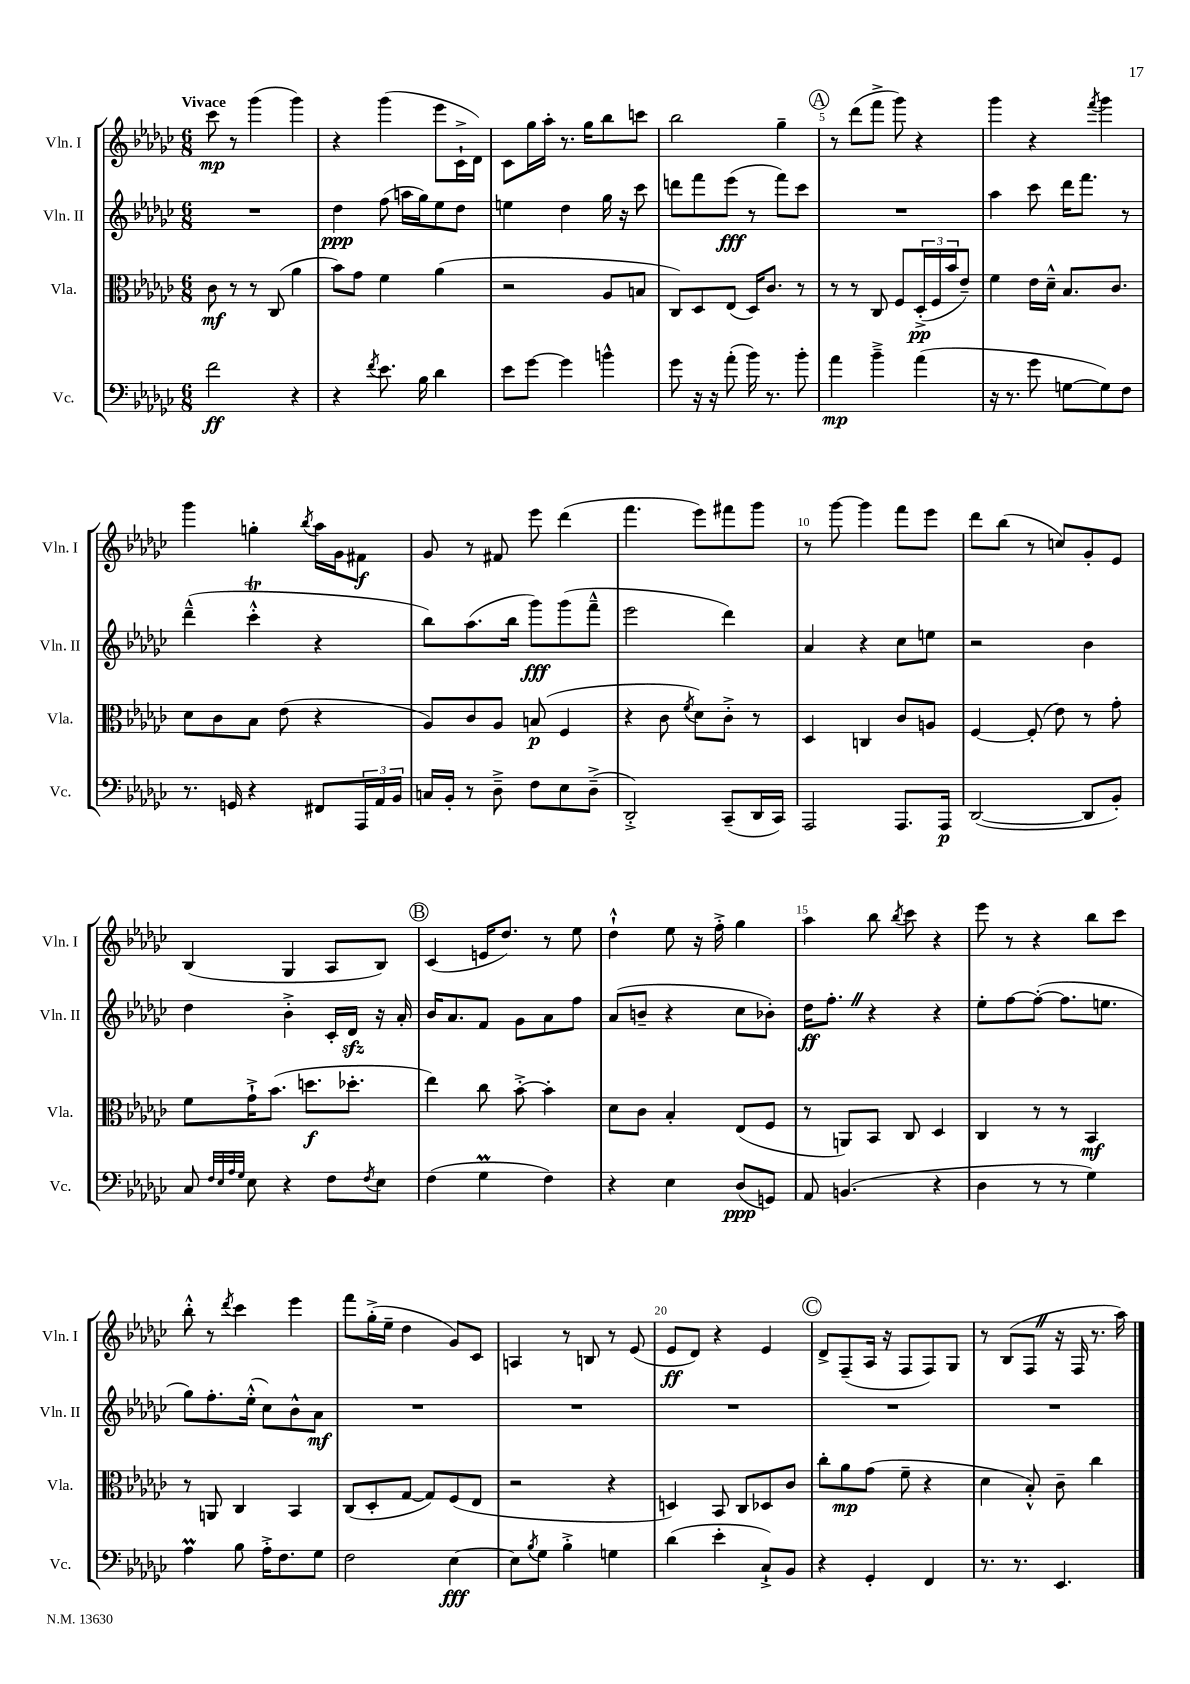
<<
\new StaffGroup <<
\new Staff = "s0" \with { instrumentName = "Vln. I" shortInstrumentName = "Vln. I" } {
    \clef treble \key ges \major \numericTimeSignature \time 6/8 \tempo "Vivace"
    ces'''8\mp r8 ges'''4( ges'''4) |
    r4 ges'''4( ees'''8 ces'16-!-> des'16) |
    ces'8 ges''16 aes''16-. r8. ges''16 bes''8 c'''8 |
    bes''2 ges''4-- |
    \mark \markup { \circle "A" } r8 des'''8( f'''8-> ges'''8) r4 |
    ges'''4 r4 \acciaccatura { f'''8 } ges'''4 |
    ges'''4 g''4-. \acciaccatura { bes''8 } aes''16 ges'16 fis'8\f |
    ges'8 r8 fis'8 ees'''8 des'''4( |
    f'''4. ees'''8) fis'''8 ges'''8 |
    r8 ges'''8~ ges'''4 f'''8 ees'''8 |
    des'''8 bes''8( r8 c''8) ges'8-. ees'8 |
    bes4( ges4 aes8 bes8) |
    \mark \markup { \circle "B" } ces'4( e'16 des''8.) r8 ees''8 |
    des''4-!-^ ees''8 r16 f''16-.-> ges''4 |
    aes''4 bes''8 \acciaccatura { bes''8 } ces'''8 r4 |
    ees'''8 r8 r4 bes''8 ces'''8 |
    bes''8-.-^ r8 \acciaccatura { des'''8 } ces'''4 ees'''4 |
    f'''8 ges''16-.->( ees''16-- des''4 ges'8) ces'8 |
    a4 r8 b8 r8 ees'8( |
    ees'8\ff des'8) r4 ees'4 |
    \mark \markup { \circle "C" } des'8-> f8--( aes16 r16 f8 f8) ges8 |
    r8 bes8( f8 \once \override BreathingSign.text = \markup { \musicglyph "scripts.caesura.straight" } \breathe r16 f16 r8. aes''16) \bar "|." |
}
\new Staff = "s1" \with { instrumentName = "Vln. II" shortInstrumentName = "Vln. II" } {
    \clef treble \key ges \major \numericTimeSignature \time 6/8
    R2. |
    des''4\ppp f''8( a''16 ges''16) ees''8 des''8 |
    e''4 des''4 ges''16 r16 ces'''8 |
    d'''8 f'''8 ees'''8\fff( r8 f'''8) ces'''8 |
    \mark \markup { \circle "A" } R2. |
    aes''4 ces'''8 des'''16 f'''8. r8 |
    des'''4---^( ces'''4-.-^\trill r4 |
    bes''8) aes''8.( bes''16 ges'''8\fff) ges'''8( f'''8---^ |
    ees'''2 des'''4) |
    aes'4 r4 ces''8 e''8 |
    r2 bes'4 |
    des''4 bes'4-.-> ces'16-. des'16\sfz r16 aes'16-. |
    \mark \markup { \circle "B" } bes'16 aes'8. f'8 ges'8 aes'8 f''8 |
    aes'8( b'8-- r4 ces''8 bes'8-.) |
    des''16\ff f''8.-. \once \override BreathingSign.text = \markup { \musicglyph "scripts.caesura.straight" } \breathe r4 r4 |
    ees''8-. f''8~ f''8~-.( f''8. e''8. |
    ges''8) f''8.-. ees''16-.-^( ces''8) bes'8-^ aes'8\mf |
    R2. |
    R2. |
    R2. |
    \mark \markup { \circle "C" } R2. |
    R2. \bar "|." |
}
\new Staff = "s2" \with { instrumentName = "Vla." shortInstrumentName = "Vla." } {
    \clef alto \key ges \major \numericTimeSignature \time 6/8
    ces'8\mf r8 r8 ces8( aes'4 |
    bes'8) ges'8 f'4 aes'4( |
    r2 aes8 b8 |
    ces8) des8 ees8( des16) ces'8. r8 |
    \mark \markup { \circle "A" } r8 r8 ces8 f8 \tuplet 3/2 { des16-.->\pp( f16 bes'16 } ees'8--) |
    f'4 ees'16 des'16---^ bes8. ces'8. |
    des'8 ces'8 bes8 ees'8( r4 |
    aes8) ces'8 aes8 b8\p( f4 |
    r4 ces'8 \acciaccatura { f'8 } des'8) ces'8-.-> r8 |
    des4 c4 ces'8 a8 |
    f4~ f8-.( ees'8) r8 ges'8-. |
    f'8 ges'16-!-> bes'8.( d''8.\f des''8.-. |
    \mark \markup { \circle "B" } ees''4) ces''8 bes'8~-.-> bes'4-. |
    des'8 ces'8 bes4-. ees8( f8 |
    r8 a,8) bes,8 ces8 des4 |
    ces4 r8 r8 bes,4\mf |
    r8 a,8 ces4 bes,4 |
    ces8( des8-. ges8~ ges8) f8( ees8 |
    r2 r4 |
    d4) bes,8 ces8 des8 ces'8 |
    \mark \markup { \circle "C" } ces''8-. aes'8\mp ges'8( f'8-- r4 |
    des'4 bes8-.-^) ces'8-- ces''4 \bar "|." |
}
\new Staff = "s3" \with { instrumentName = "Vc." shortInstrumentName = "Vc." } {
    \clef bass \key ges \major \numericTimeSignature \time 6/8
    f'2\ff r4 |
    r4 \acciaccatura { f'8 } ees'8. bes16 des'4 |
    ees'8 ges'8~ ges'4 b'4-^ |
    ges'8 r16 r16 aes'8-.( bes'16) r8. bes'8-. |
    \mark \markup { \circle "A" } aes'4\mp bes'4---> aes'4( |
    r16 r8. ges'8 g8~ g8) f8 |
    r8. g,16 r4 fis,8 \tuplet 3/2 { aes,,16 aes,16 bes,16 } |
    c16 bes,16-. r8 des8---> f8 ees8 des8--->( |
    des,2-.->) ces,8--( des,16 ces,16) |
    aes,,2 aes,,8. aes,,16\p |
    des,2~( des,8 bes,8-.) |
    ces8 \grace { f32 ees32 aes32 ges32 } ees8 r4 f8 \acciaccatura { f8 } ees8 |
    \mark \markup { \circle "B" } f4( ges4\prall f4) |
    r4 ees4 des8\ppp( g,8) |
    aes,8 b,4.( r4 |
    des4 r8 r8 ges4) |
    aes4\prall bes8 aes16-.-> f8. ges8 |
    f2 ees4~\fff |
    ees8 \acciaccatura { bes8 } ges8 bes4-.-> g4 |
    des'4( ees'4-. ces8-!->) bes,8 |
    \mark \markup { \circle "C" } r4 ges,4-. f,4 |
    r8. r8. ees,4. \bar "|." |
}
>>
>>
\layout { \context { \Score \override BarNumber.break-visibility = ##(#f #t #t) barNumberVisibility = #(every-nth-bar-number-visible 5) } }
